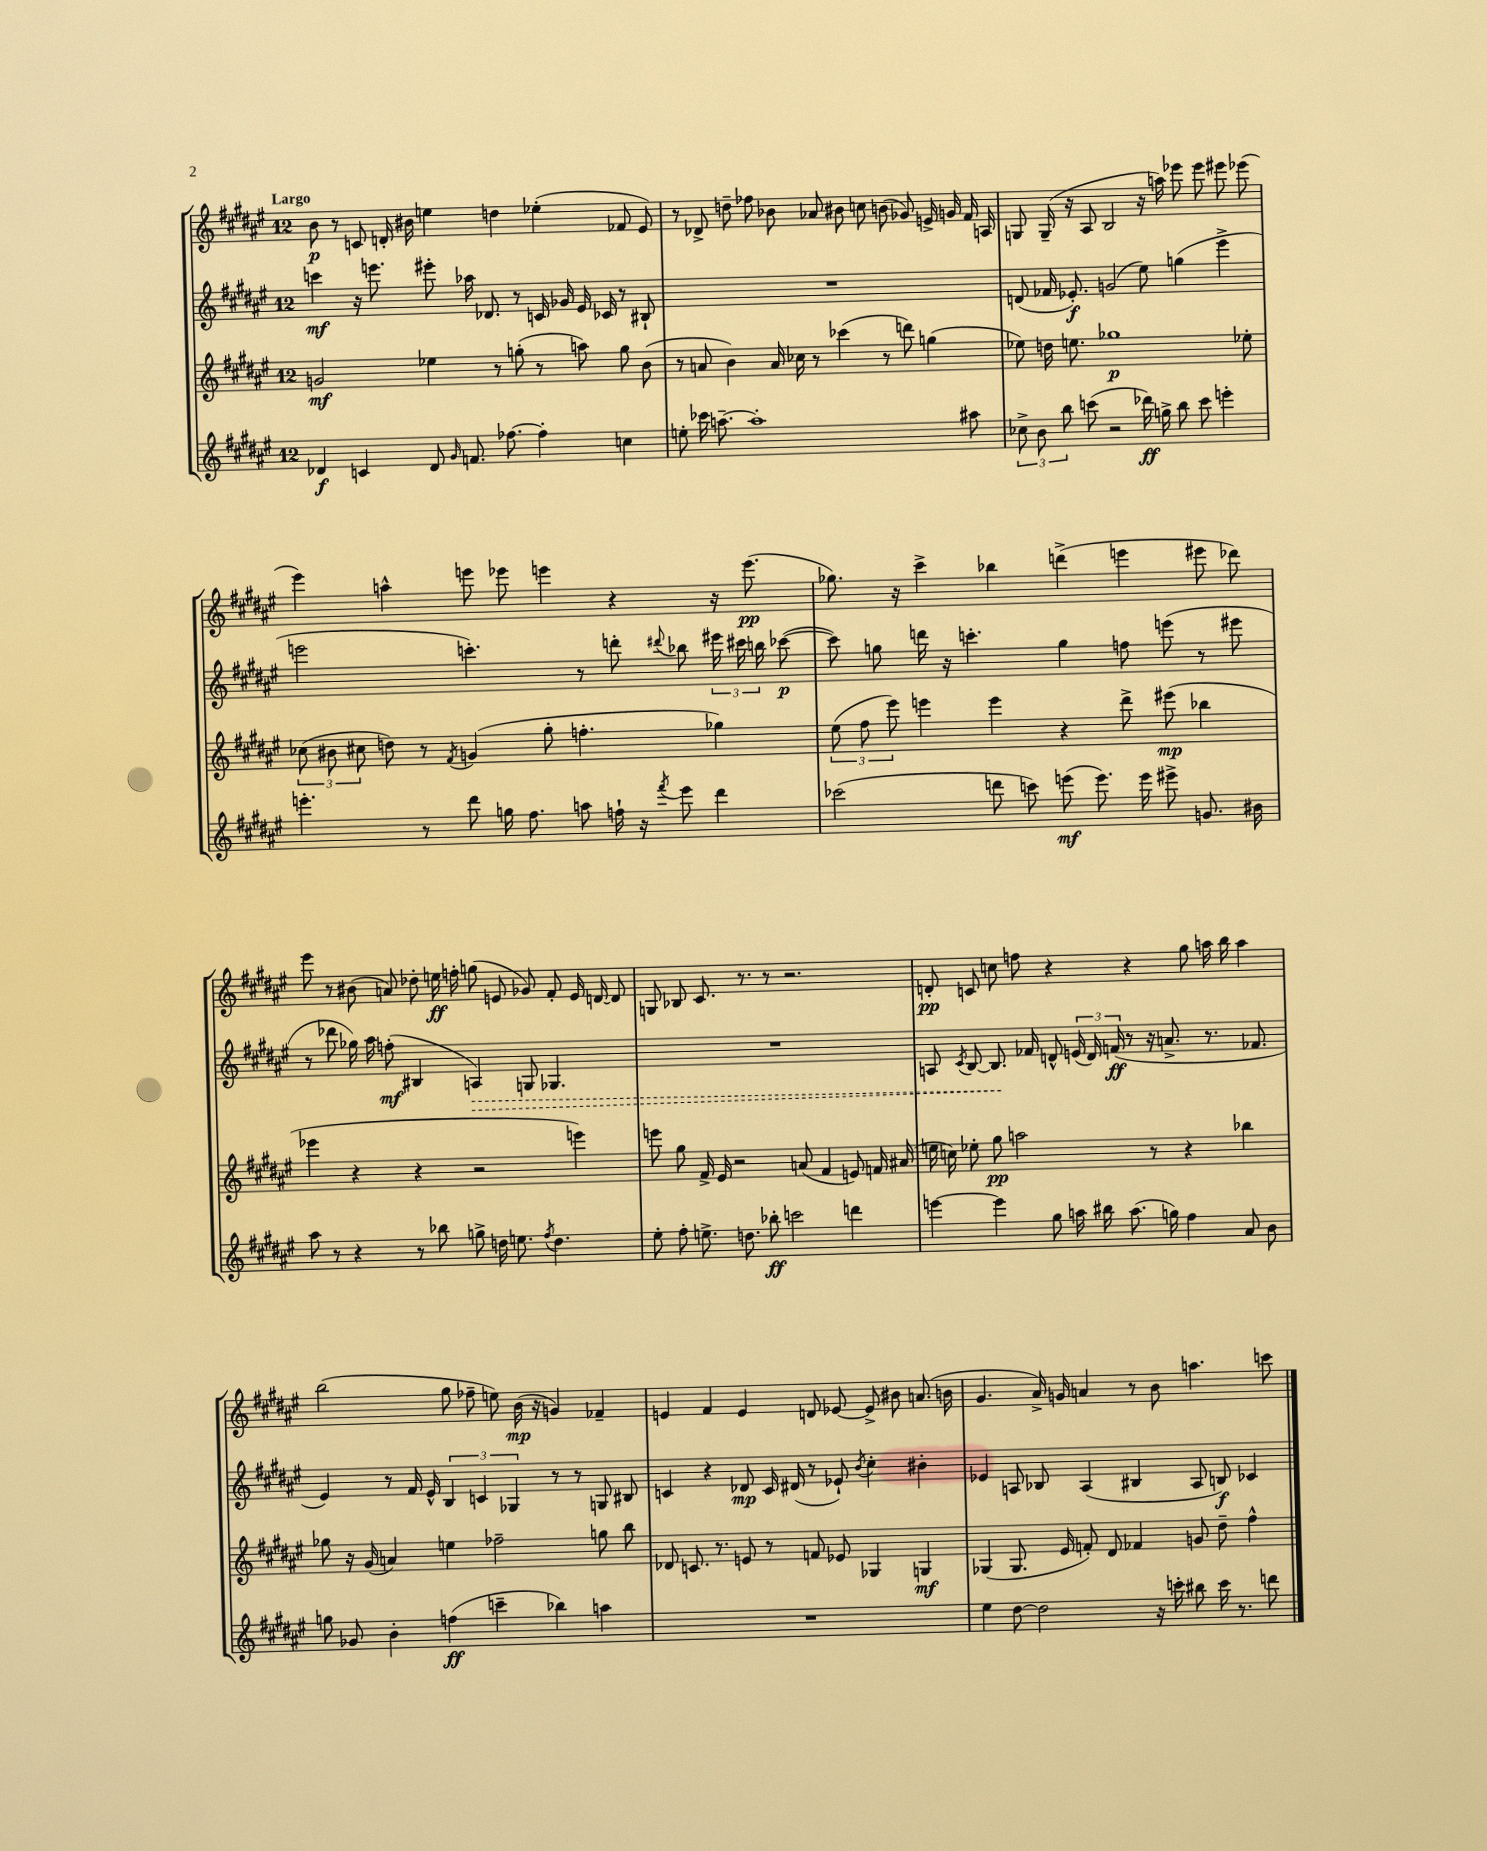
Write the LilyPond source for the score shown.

<<
\new StaffGroup <<
\new Staff = "s0" {
    \clef treble \key fis \major \once \override Staff.TimeSignature.style = #'single-digit \time 12/8 \tempo "Largo"
    \autoBeamOff b'8\p r8 c'8 d'16-. bis'16 e''4 d''4 ees''4-.( fes'8 eis'8) |
    r8 des'8-> d''8-- fes''8 bes'8 aes'8 bis'8 c''8 b'8( ges'8) e'16-> g'16 fis'16 a16 |
    g8 g16--( r16 ais8 b2 r16 a''16) ees'''8 ees'''8 eis'''8 ees'''8( |
    eis'''4) a''4-^ e'''8 ees'''8 e'''4 r4 r16 e'''8.\pp( |
    ges''8.) r16 cis'''4-> bes''4 d'''4->( e'''4 eis'''8 des'''8) |
    eis'''8 r8 bis'8( a'8) des''8-. e''16\ff f''16-. g''8( e'8 ges'8) fis'8-. e'16 d'16~ d'8 |
    g8 bes8 cis'8. r8. r8 r2. |
    d'8-.\pp c'8 c''8 f''8 r4 r4 gis''8 a''16 b''16 a''4 |
    b''2( gis''8 fes''8-- e''8) b'16\mp( r16 g'4) fes'4-- |
    e'4 fis'4 e'4 d'8 ees'8~ ees'8-> bis'8 a'8.( b'16 |
    gis'4. ais'16->) g'16 a'4 r8 b'8 a''4. c'''8 \bar "|." |
}
\new Staff = "s1" {
    \clef treble \key fis \major \once \override Staff.TimeSignature.style = #'single-digit \time 12/8
    \autoBeamOff c'''4\mf r16 e'''8. eis'''8-. aes''16 des'8. r8 c'16 ges'16 eis'16 ces'16 r8 bis8-! |
    R1. |
    d'8( fes'16 ees'8.-.\f) g'2( eis''8) g''4( eis'''4-> |
    e'''2 c'''4.-.) r8 d'''8-. \appoggiatura { dis'''8 } bes''8 \tuplet 3/2 { eis'''16 cis'''16 b''16 } ces'''8~\p( |
    ces'''8) g''8 d'''16 r16 c'''4.-. g''4 f''8 e'''8( r8 eis'''8 |
    r8 des'''8 ges''16) ais''16 f''8-.\mf( bis4 \once \override Hairpin.style = #'dashed-line a4\>) g8 ges4. |
    R1. |
    a8 \acciaccatura { cis'8 } b8~ b8.\! fes'16 d'8-^ \tuplet 3/2 { e'16( d'16) f'16\ff( } r8 r16 a'8.-> r8. fes'8. |
    eis'4) r8 fis'16 eis'16-^ \tuplet 3/2 { b4 c'4 ges4 } r8 r8 g8 bis8 |
    c'4 r4 des'8\mp c'16 dis'16( r8 ees'8-!) \acciaccatura { b'8 } cis''4-. bis'4-. |
    ees'4 a8 bes8 a4( bis4 a8 b8\f) ces'4 \bar "|." |
}
\new Staff = "s2" {
    \clef treble \key fis \major \once \override Staff.TimeSignature.style = #'single-digit \time 12/8
    \autoBeamOff g'2\mf ees''4 r8 g''8-.( r8 a''8) g''8 b'8( |
    r8 a'8 b'4) a'16 ces''16 r8 ces'''4( r8 d'''8) g''4( |
    ees''8) d''16 e''8. ges''1\p ees''8-. |
    \tuplet 3/2 { ces''8( bis'8 cis''8 } d''8) r8 \acciaccatura { fis'8 } g'4( gis''8-. f''4.-. ges''4) |
    \tuplet 3/2 { eis''8( fis''8 eis'''8) } e'''4 e'''4 r4 dis'''8-> eis'''8\mp( bes''4 |
    ees'''4 r4 r4 r2 e'''4) |
    e'''8 gis''8 fis'16-> eis'16 r2 a'8( fis'4 e'8) f'16 ais'16( |
    e''16 c''16) ees''8-. gis''8\pp a''2 r8 r4 bes''4 |
    ges''8 r16 gis'16( a'4) e''4 fes''2-- g''8 b''8 |
    des'8 c'8. r8. e'8 r8 f'8 ees'8 ges4 g4\mf |
    ges4( ges8. eis'16 f'8-.) dis'8 fes'4 g'8 dis''8-- fis''4-^ \bar "|." |
}
\new Staff = "s3" {
    \clef treble \key fis \major \once \override Staff.TimeSignature.style = #'single-digit \time 12/8
    \autoBeamOff des'4\f c'4 des'8 \grace { gis'16 } f'8. fes''8.~ fes''4-. c''4 |
    e''8-. ces'''16 a''8.~-- a''1-. ais''8 |
    \tuplet 3/2 { ces''8-> b'8 b''8 } c'''8( r2 des'''16\ff) g''16-> b''8 c'''8 e'''4-. |
    e'''4.-. r8 dis'''8 g''16 fis''8. a''8 f''16-! r16 \acciaccatura { fis'''8 } e'''8 dis'''4 |
    ces'''2( d'''8 c'''8) e'''8\mf( e'''8.) e'''16 eis'''8-> g'8. bis'16 |
    ais''8 r8 r4 r8 bes''8 g''8-> d''16 e''8. \acciaccatura { fis''8 } d''4. |
    eis''8-. fis''8-. e''8.-> d''8. bes''8-.\ff c'''2 d'''4 |
    e'''4~ e'''4 gis''8 a''16 bis''16 a''8.( g''16) fis''4 ais'8 b'8 |
    g''8 ges'8 b'4-. f''4\ff( c'''4-- bes''4) a''4 |
    R1. |
    eis''4 dis''8~ dis''2 r16 c'''16-. bis''8 c'''16 r8. d'''8 \bar "|." |
}
>>
>>
\layout { \context { \Score \remove "Bar_number_engraver" } }
